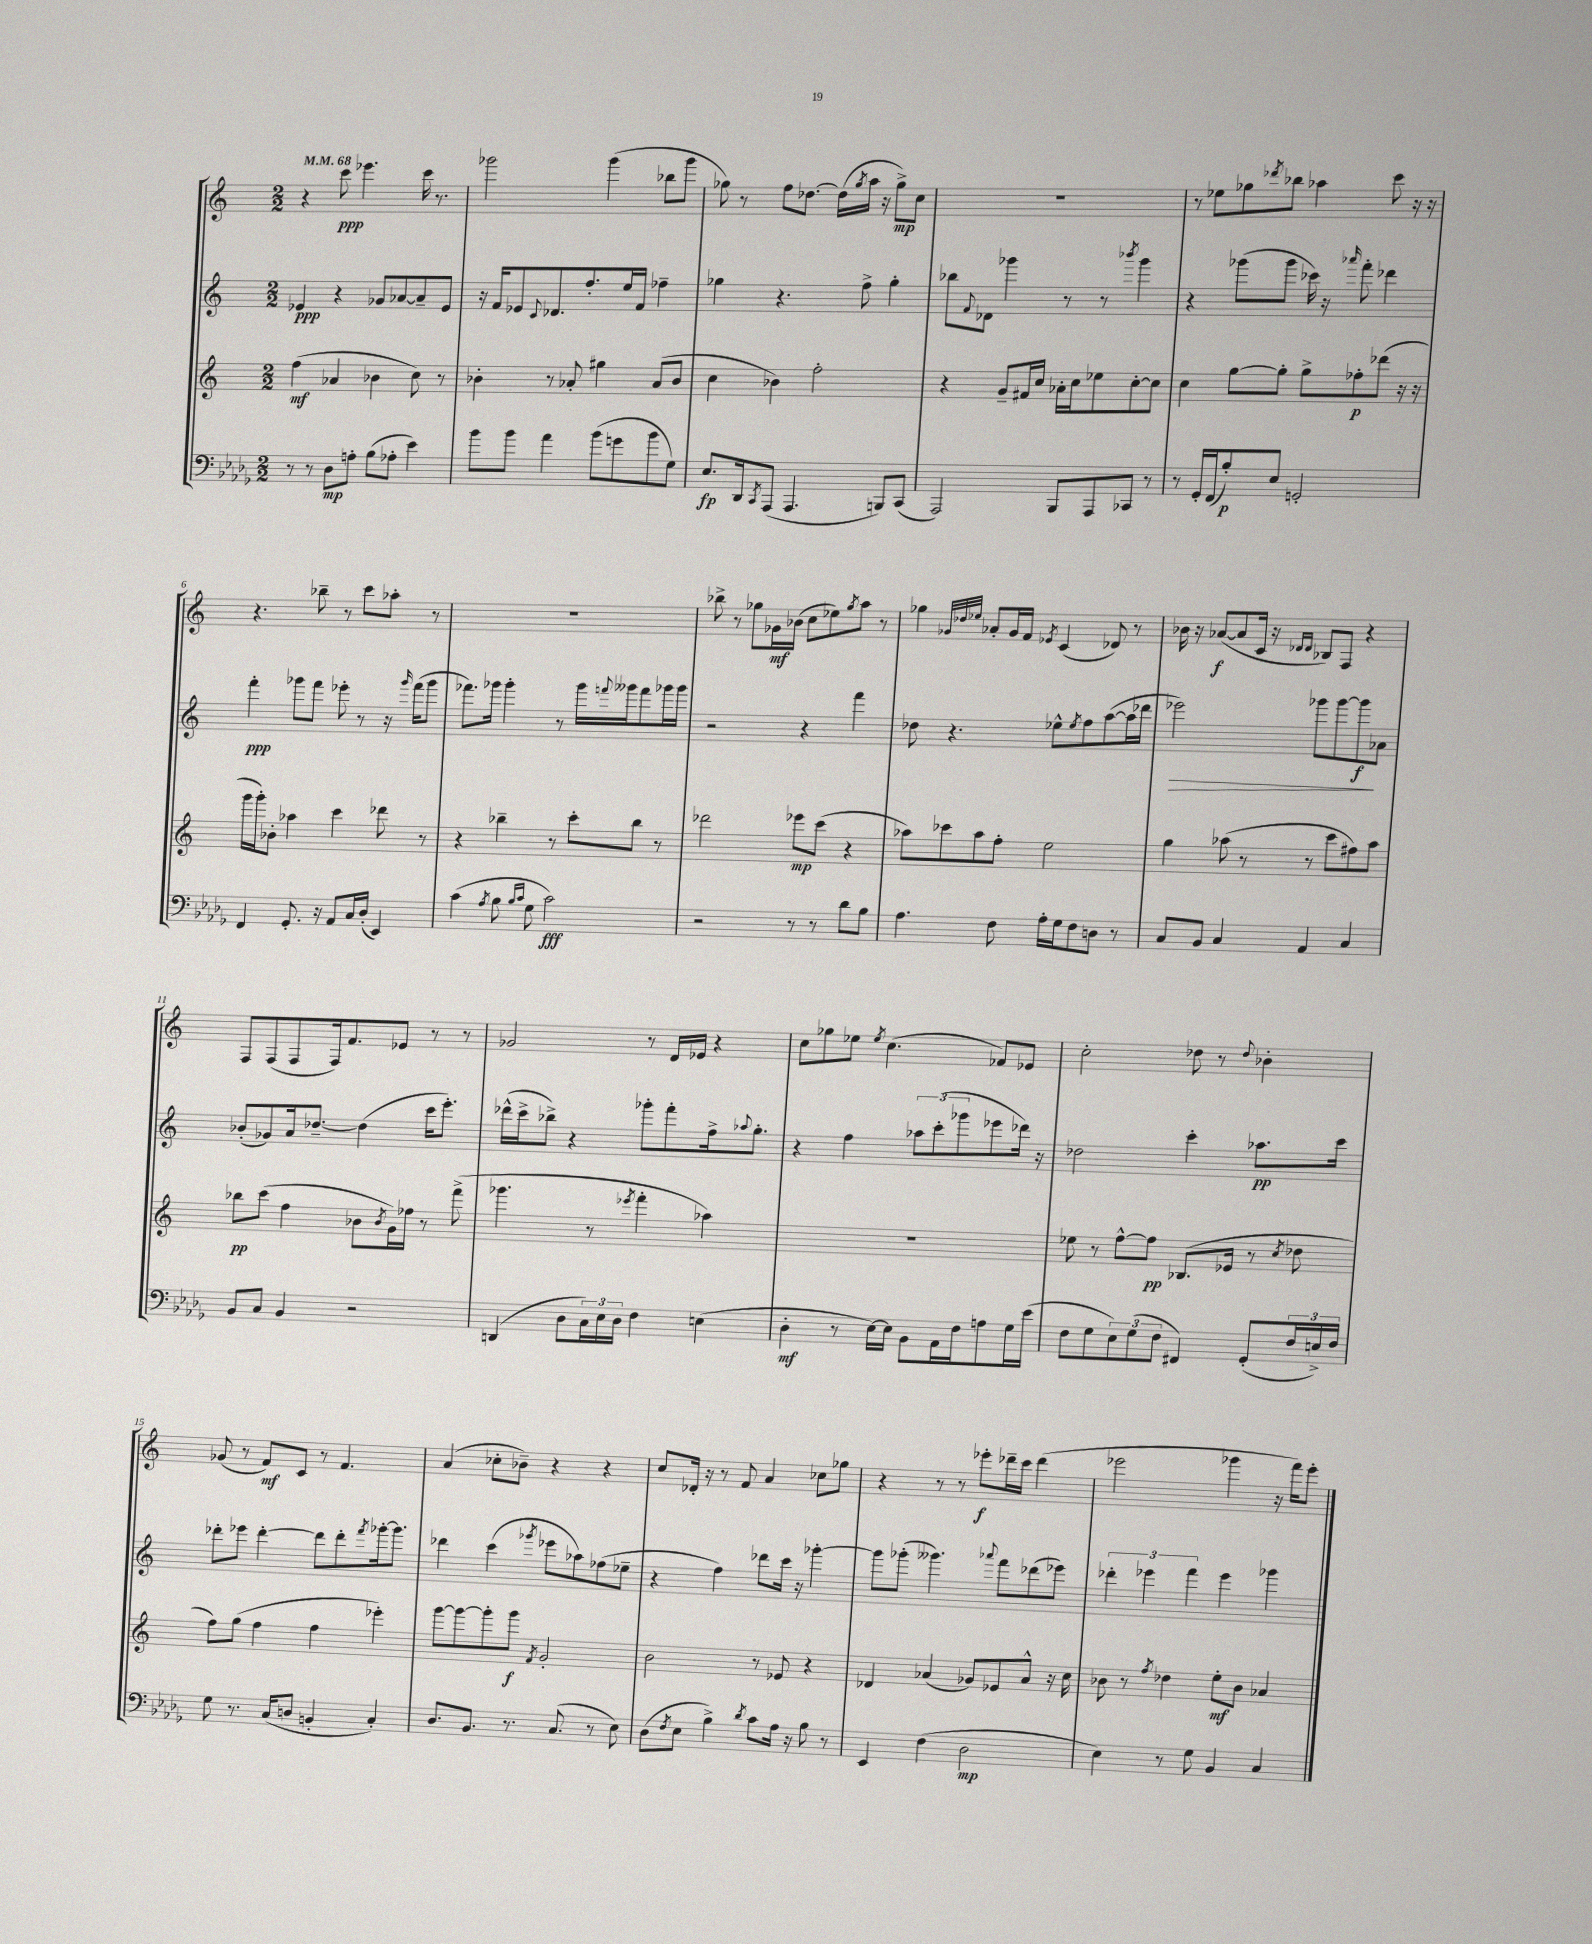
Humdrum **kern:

**kern	**dynam	**kern	**dynam	**kern	**dynam	**kern	**dynam
*part4	*part4	*part3	*part3	*part2	*part2	*part1	*part1
*staff4	*staff4	*staff3	*staff3	*staff2	*staff2	*staff1	*staff1
*clefF4	*	*clefG2	*	*clefG2	*	*clefG2	*
*k[b-e-a-d-g-]	*	*k[]	*	*k[]	*	*k[]	*
*M2/2	*	*M2/2	*	*M2/2	*	*M2/2	*
*MM68	*	*MM68	*	*MM68	*	*MM68	*
=1	=1	=1	=1	=1	=1	=1	=1
8r	.	(4ff\	mf	4e-X/	ppp	4r	.
8r	.	.	.	.	.	.	.
8D-\L	mp	4a-X/	.	4r	.	8ccc\	ppp
8An'\J	.	.	.	.	.	4.eee-X\	.
(8B-\L	.	4b-X\	.	8g-X/L	.	.	.
8A-X'\J	.	.	.	[8a-X/	.	.	.
4e-\)	.	8cc\)	.	8a-~/]	.	16ccc\	.
.	.	.	.	.	.	8.r	.
.	.	8r	.	8e-/J	.	.	.
=2	=2	=2	=2	=2	=2	=2	=2
8b-\L	.	4b-X'\	.	16r	.	2ggg-X\	.
.	.	.	.	16f/KL	.	.	.
8b-\J	.	.	.	8e-X/	.	.	.
.	.	.	.	8qqc/	.	.	.
4a-\	.	8r	.	8.d-X/	.	.	.
.	.	8a-X'/	.	.	.	.	.
.	.	.	.	8.ff'/	.	.	.
(8b-\L	.	4gg#X\	.	.	.	(4ggg-\	.
8gn\	.	.	.	16ee/L	.	.	.
.	.	.	.	16f/JJ	.	.	.
8b-\	.	(8a-/L	.	4ff-X~\	.	8bb-X\L	.
8G-\J)	.	8b-/J	.	.	.	8ggg-\J	.
=3	=3	=3	=3	=3	=3	=3	=3
8.E-/L	fp	4cc\	.	4gg-X\	.	8gg-X\)	.
.	.	.	.	.	.	8r	.
16DD-/k	.	.	.	.	.	.	.
8qCC/	.	.	.	.	.	.	.
(8AAA-/J	.	4b-X\)	.	4.r	.	8ff\L	.
4.AAA-/	.	.	.	.	.	[8.dd-X\J	.
.	.	2ff'\	.	.	.	.	.
.	.	.	.	.	.	(16dd-\LL]	.
.	.	.	.	.	.	8qgg-/	.
.	.	.	.	8ff^\	.	16aa\JJ	.
.	.	.	.	.	.	16r	.
8BBBn/L)	.	.	.	4gg-'\	.	8gg-^\L)	mp
(8CC/J	.	.	.	.	.	8cc\J	.
=4	=4	=4	=4	=4	=4	=4	=4
2AAA-/)	.	4r	.	8bb-X\L	.	1r	.
.	.	.	.	8qqf/	.	.	.
.	.	.	.	8d-X\J	.	.	.
.	.	8g~/L	.	4ggg-X\	.	.	.
.	.	16f#X/L	.	.	.	.	.
.	.	16cc/JJ	.	.	.	.	.
8BBB-/L	.	16a-X'\LL	.	8r	.	.	.
.	.	16cc\J	.	.	.	.	.
8AAA-/	.	8ee-X\	.	8r	.	.	.
.	.	.	.	8qbbb-X/	.	.	.
8CC-X/J	.	[8cc'\	.	4ggg-\	.	.	.
8r	.	8cc\J]	.	.	.	.	.
=5	=5	=5	=5	=5	=5	=5	=5
8r	.	4cc\	.	4r	.	8r	.
16GG-'/LL	.	.	.	.	.	8ee-X\L	.
(16FF/J	.	.	.	.	.	.	.
8B-'/)	p	[8gg\L	.	(8ggg-X\L	.	8gg-X\	.
.	.	.	.	.	.	8qddd-X/	.
8E-/J	.	8gg'\J]	.	8ggg-\J	.	8bb-X\J	.
2GGn'/	.	8gg^\L	.	16ccc-X\)	.	4aa-X\	.
.	.	.	.	16r	.	.	.
.	.	.	.	16qqaaa-X/	.	.	.
.	.	8ff-X'\	p	8fff'\	.	.	.
.	.	(8ddd-X\J	.	4ddd-X\	.	8ccc\	.
.	.	16r	.	.	.	16r	.
.	.	16r	.	.	.	16r	.
!!LO:LB:g=z
=6	=6	=6	=6	=6	=6	=6	=6
4FF/	.	16ggg\LL	.	4fff'\	ppp	4.r	.
.	.	16ggg'\J)	.	.	.	.	.
.	.	8b-X'\J	.	.	.	.	.
8.GG-'/	.	4aa-X\	.	8ggg-X\L	.	.	.
.	.	.	.	8fff\J	.	8bb-X~\	.
16r	.	.	.	.	.	.	.
8AA-/L	.	4ccc\	.	8eee-X'\	.	8r	.
16C/L	.	.	.	8r	.	8ccc\L	.
(16D-'/JJ	.	.	.	.	.	.	.
4EE-/)	.	8ddd-X\	.	16r	.	8aa-X'\J	.
.	.	.	.	16qqggg-/	.	.	.
.	.	.	.	(16fff\KL	.	.	.
.	.	8r	.	8ggg-\J	.	8r	.
=7	=7	=7	=7	=7	=7	=7	=7
(4c\	.	4r	.	8.fff-X\L)	.	1r	.
.	.	.	.	16ggg-X\Jk	.	.	.
8qA-/	.	.	.	.	.	.	.
8B-\	.	4bb-X~\	.	4ggg-'\	.	.	.
16qqB-/LL	.	.	.	.	.	.	.
16qqc/JJ	.	.	.	.	.	.	.
8G-\	.	.	.	.	.	.	.
2c\)	fff	8r	.	8r	.	.	.
.	.	8ccc'\L	.	16ggg-\LL	.	.	.
.	.	.	.	8qqfffn/	.	.	.
.	.	.	.	16ggg--X\J	.	.	.
.	.	8bb-\J	.	8fff\	.	.	.
.	.	8r	.	16ggg-X\L	.	.	.
.	.	.	.	16ggg-\JJ	.	.	.
=8	=8	=8	=8	=8	=8	=8	=8
2r	.	2ddd-X\	.	2r	.	8bb-X^\	.
.	.	.	.	.	.	8r	.
.	.	.	.	.	.	8gg-X\L	.
.	.	.	.	.	.	16g-X\L	mf
.	.	.	.	.	.	(16b-X\JJ	.
8r	.	8eee-X\L	mp	4r	.	8cc\L	.
8r	.	(8ccc\J	.	.	.	8ee-X\)	.
.	.	.	.	.	.	8qgg-/	.
8d-\L	.	4r	.	4fff\	.	8aa\J	.
8B-\J	.	.	.	.	.	8r	.
=9	=9	=9	=9	=9	=9	=9	=9
4.A-\	.	8aa-X\L)	.	8dd-X\	.	4gg-X\	.
.	.	8ccc-X\	.	4.r	.	.	.
.	.	.	.	.	.	32qqg-X/LLL	.
.	.	.	.	.	.	32qqdd-X/	.
.	.	.	.	.	.	32qqee-X/JJJ	.
.	.	8aa-\	.	.	.	8a-X'/L	.
8F\	.	8ff'\J	.	.	.	16g-/L	.
.	.	.	.	.	.	16f/JJ	.
.	.	.	.	.	.	8qe-X/	.
16A-'\LL	.	2ee\	.	8ee-X^^\L	.	(4c/	.
16G-\J	.	.	.	.	.	.	.
.	.	.	.	8qee-/	.	.	.
8F\	.	.	.	8ff\	.	.	.
8Dn\J	.	.	.	([8aa\	.	8d-X/)	.
8r	.	.	.	16aa\L]	.	8r	.
.	.	.	.	16ddd-X\JJ	.	.	.
=10	=10	=10	=10	=10	=10	=10	=10
!	!	!	!	!	!LO:HP:b	!	!
8C/L	.	4gg\	.	2eee-X\)	>	16b-X\	.
.	.	.	.	.	.	16r	.
8BB-/J	.	.	.	.	.	([8a-X/L	f
4C/	.	(8aa-X\	.	.	.	8a-/]	.
.	.	8r	.	.	.	16c/Jk	.
.	.	.	.	.	.	16r	.
.	.	.	.	.	.	16qqd-X/LL	.
.	.	.	.	.	.	16qqd-/JJ	.
4AA-/	.	8r	.	8ggg-X\L	.	8B-X/L)	.
.	.	8ccc\L	.	[8ggg-\	.	8F/J	.
4C/	.	8ff#X\)	.	8ggg-\]	f	4r	.
.	.	8aa-\J	.	8a-X\J	]	.	.
!!LO:LB:g=z
=11	=11	=11	=11	=11	=11	=11	=11
8BB-/L	.	8bb-X\L	pp	(8b-X'/L	.	8F/L	.
8C/J	.	(8ccc\J	.	8g-X/)	.	(8F/	.
4BB-/	.	4ff\	.	16a/k	.	8F/	.
.	.	.	.	[8.dd-X~/J	.	.	.
.	.	.	.	.	.	16F/k)	.
.	.	.	.	.	.	8.f/	.
2r	.	8b-X\L	.	(4dd-\]	.	.	.
.	.	8qb-/	.	.	.	.	.
.	.	16g\L)	.	.	.	8e-X/J	.
.	.	16ff-X\JJ	.	.	.	.	.
.	.	8r	.	16ccc\KL	.	8r	.
.	.	.	.	8.eee'\J)	.	.	.
.	.	(8fff^\	.	.	.	8r	.
=12	=12	=12	=12	=12	=12	=12	=12
(4DDn/	.	4.ggg-X\	.	(16ddd-X^^\LL	.	2g-X/	.
.	.	.	.	16ccc^\J	.	.	.
.	.	.	.	8bb-X^\J)	.	.	.
8D-\L	.	.	.	4r	.	.	.
24C\L)	.	8r	.	.	.	.	.
24E-\	.	.	.	.	.	.	.
24D-\JJ	.	.	.	.	.	.	.
.	.	8qeee-X/	.	.	.	.	.
4F\	.	4fff'\	.	8ggg-X'\L	.	8r	.
.	.	.	.	8fff'\	.	16d/LL	.
.	.	.	.	.	.	16e-X/JJ	.
(4En\	.	4aa-X\)	.	16ff^\k	.	4r	.
.	.	.	.	8qqaa-X/	.	.	.
.	.	.	.	8.gg'\J	.	.	.
=13	=13	=13	=13	=13	=13	=13	=13
4D-'\	mf	1r	.	4r	.	8cc\L	.
.	.	.	.	.	.	8gg-X\	.
8r	.	.	.	4ff\	.	8ee-X\J	.
.	.	.	.	.	.	8qee-/	.
[16E-\LL)	.	.	.	.	.	(4.cc\	.
16E-\JJ]	.	.	.	.	.	.	.
8BB-\L	.	.	.	12aa-X\L	.	.	.
.	.	.	.	(12ccc'\	.	.	.
16AA-\L	.	.	.	.	.	.	.
.	.	.	.	12ggg-X\	.	.	.
16F\J	.	.	.	.	.	.	.
8An\	.	.	.	8eee-X\	.	8f-X/L)	.
16G-\L	.	.	.	16ddd-X\Jk)	.	8e-X/J	.
(16e-\JJ	.	.	.	16r	.	.	.
=14	=14	=14	=14	=14	=14	=14	=14
8F\L	.	8ee-X\	.	2dd-X\	.	2cc'\	.
8G-\	.	8r	.	.	.	.	.
12E-\)	.	[8ff^^\L	.	.	.	.	.
(12G-\	.	.	.	.	.	.	.
.	.	8ff\J]	pp	.	.	.	.
12F\J	.	.	.	.	.	.	.
4FF#X/)	.	(8.B-X/L	.	4ccc'\	.	8dd-X\	.
.	.	.	.	.	.	8r	.
.	.	16e-X/Jk	.	.	.	.	.
.	.	.	.	.	.	8qqdd-/	.
(8GG-'/L	.	8r	.	8.aa-X\L	pp	4b-X'\	.
.	.	8qcc/	.	.	.	.	.
24F/L	.	8dd-X\	.	.	.	.	.
24En^/)	.	.	.	.	.	.	.
.	.	.	.	16ccc\Jk	.	.	.
24F/JJ	.	.	.	.	.	.	.
!!LO:LB:g=z
=15	=15	=15	=15	=15	=15	=15	=15
8G-\	.	8ff\L)	.	8ddd-X'\L	.	(8g-X/	.
8.r	.	(8gg\J	.	8eee-X\J	.	8r	.
.	.	4ff\	.	[4ddd-'\	.	8f/L)	mf
(16C/KL	.	.	.	.	.	.	.
8Dn/J	.	.	.	.	.	8c/J	.
4BBn'/	.	4ff\	.	8ddd-\L]	.	8r	.
.	.	.	.	8ddd-'\	.	4.f/	.
.	.	.	.	8qfff/	.	.	.
4C'/)	.	4eee-X'\)	.	[16ggg-X'\k	.	.	.
.	.	.	.	8.ggg-\J]	.	.	.
=16	=16	=16	=16	=16	=16	=16	=16
8.D-/L	.	[8ggg\L	.	4ddd-X\	.	(4a/	.
.	.	8ggg\_	.	.	.	.	.
8.BB-/J	.	.	.	.	.	.	.
.	.	8ggg'\]	.	(4ccc\	.	8cc-X'\L	.
8.r	.	8ggg\J	f	.	.	8b-X~\J)	.
.	.	8qf/	.	8qggg-X/	.	.	.
.	.	2g'/	.	8eee-X\L	.	4r	.
(8.C/	.	.	.	.	.	.	.
.	.	.	.	8aa-X\)	.	.	.
8r	.	.	.	(8ff-X\	.	4r	.
8E-\)	.	.	.	8ee-X~\J	.	.	.
=17	=17	=17	=17	=17	=17	=17	=17
(8D-\L	.	2b\	.	4r	.	8cc/L	.
8qF/	.	.	.	.	.	.	.
8E-\J	.	.	.	.	.	16d-X'/Jk	.
.	.	.	.	.	.	16r	.
4B-^\)	.	.	.	4ff\)	.	8r	.
.	.	.	.	.	.	8f/	.
8qd-/	.	.	.	.	.	.	.
8c\L	.	8r	.	8ddd-X\L	.	4a/	.
16A-\Jk	.	8e-X/	.	16ccc\Jk	.	.	.
16r	.	.	.	16r	.	.	.
8B-\	.	4r	.	[4ggg-X'\	.	8cc-X\L	.
8r	.	.	.	.	.	8gg-X\J	.
=18	=18	=18	=18	=18	=18	=18	=18
4EE-/	.	4d-X/	.	8ggg-\L]	.	4r	.
.	.	.	.	(8ggg-X'\J	.	.	.
(4F\	.	(4a-X/	.	4.ggg--X\)	.	8r	.
.	.	.	.	.	.	8r	.
2D-\	mp	8g-X/L)	.	.	.	8eee-X'\L	f
.	.	.	.	8qqaaa-X/	.	.	.
.	.	8e-X/	.	8fff\L	.	16ddd-X~\L	.
.	.	.	.	.	.	16ccc\JJ	.
.	.	8a-^^/J	.	(8ddd-X\	.	(4ddd-\	.
.	.	16r	.	8eee-X\J)	.	.	.
.	.	16cc\	.	.	.	.	.
=19	=19	=19	=19	=19	=19	=19	=19
4E-\)	.	8b-X\	.	6ddd-X'\	.	2eee-X\	.
.	.	8r	.	.	.	.	.
.	.	.	.	6eee-X\	.	.	.
.	.	8qff/	.	.	.	.	.
8r	.	4dd-X\	.	.	.	.	.
.	.	.	.	6fff\	.	.	.
8G-\	.	.	.	.	.	.	.
4BB-/	.	8ee'\L	mf	4eee-\	.	4ggg-X\	.
.	.	8b-\J	.	.	.	.	.
4C/	.	4a-X/	.	4ggg-X\	.	16r	.
.	.	.	.	.	.	16fff\KL)	.
.	.	.	.	.	.	8eee-'\J	.
==	==	==	==	==	==	==	==
*-	*-	*-	*-	*-	*-	*-	*-
